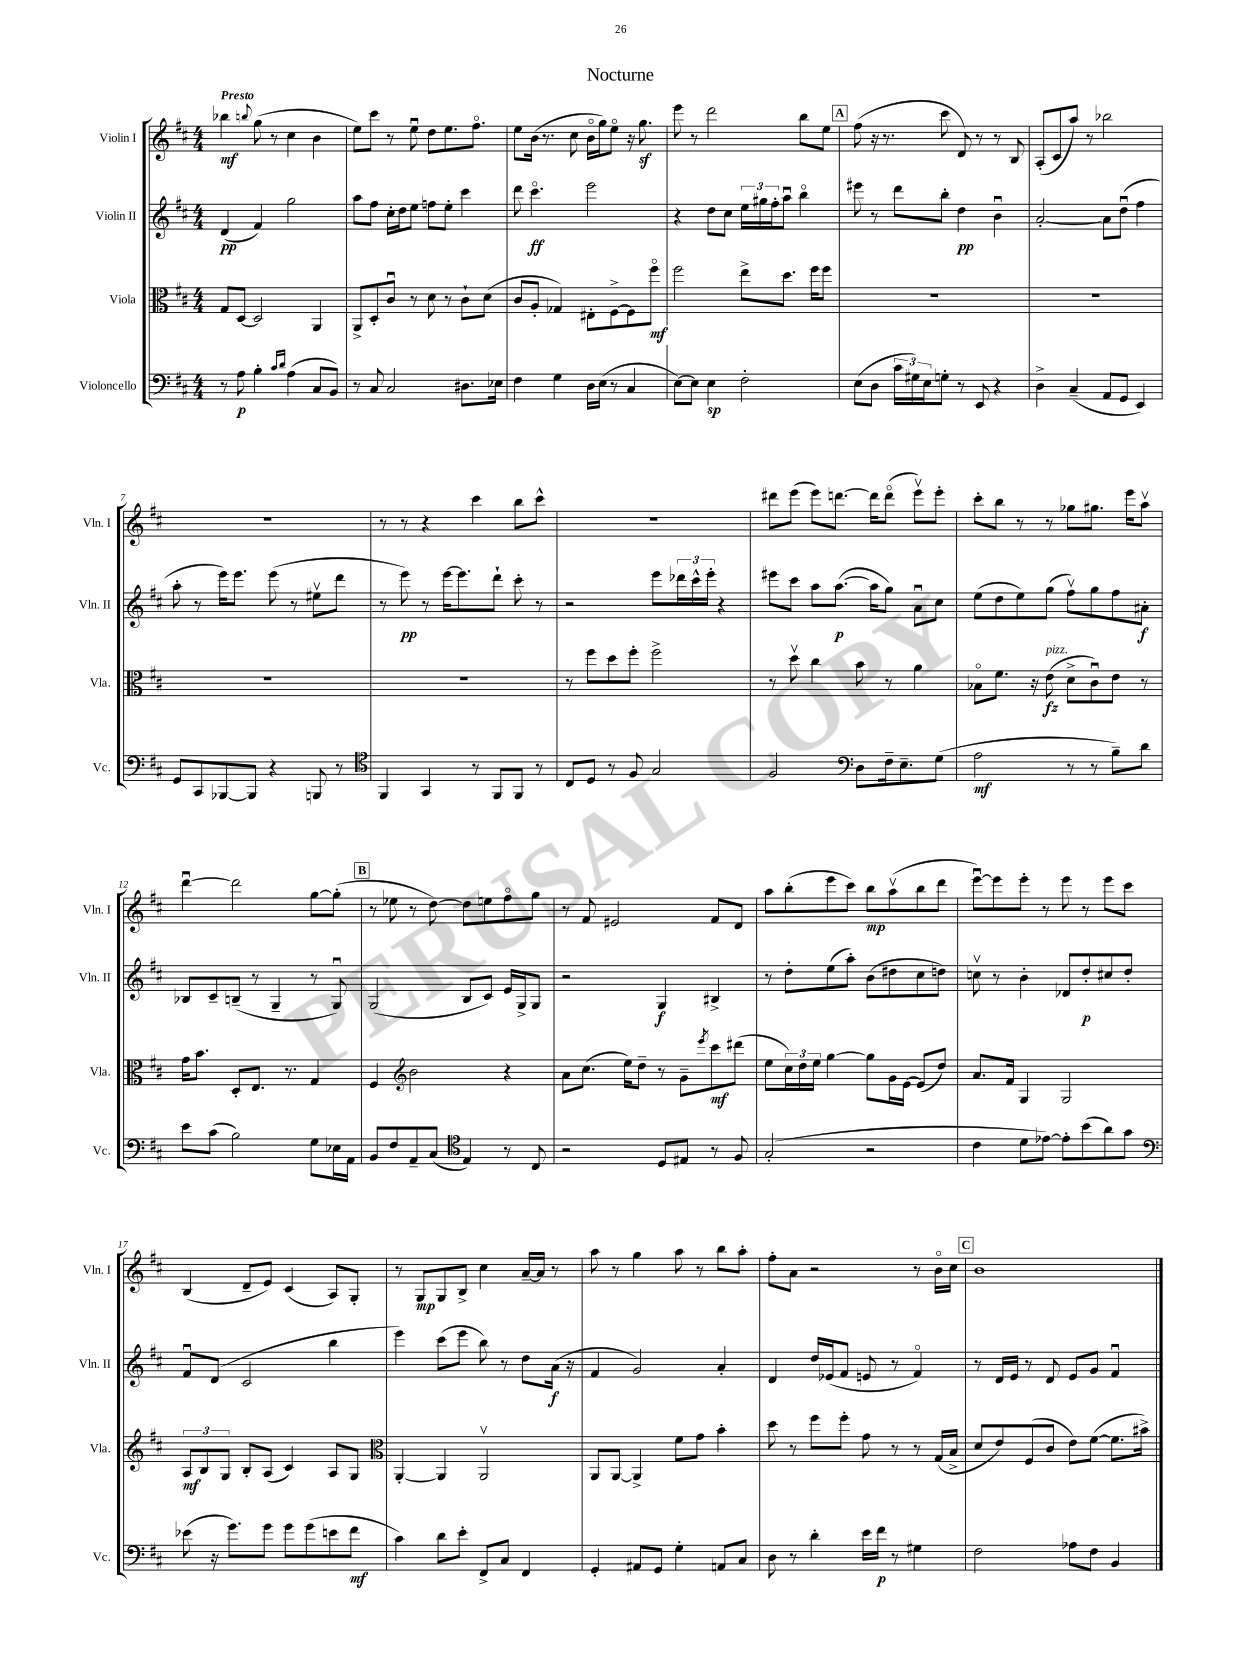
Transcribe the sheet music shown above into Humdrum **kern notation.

**kern	**kern	**kern	**kern
*staff4	*staff3	*staff2	*staff1
*clefF4	*clefC3	*clefG2	*clefG2
*k[f#c#]	*k[f#c#]	*k[f#c#]	*k[f#c#]
*M4/4	*M4/4	*M4/4	*M4/4
8r	8G/L	(4d/	4bb-\
8A\	[8D/J	.	.
.	.	.	8qqbb/
4B'\	2D/]	4f#/)	(8gg\
.	.	.	8r
16qqc#/LL	.	.	.
16qqd/JJ	.	.	.
(4A\	.	2gg\	4cc#\
8C#/L	4AA/	.	4b\
8BB/J)	.	.	.
=	=	=	=
8r	8AA^/L	8aa\L	8ee\L)
8C#/	8D'/	8ff#\J	8ccc#\J
2C#/	8c#u/J	16cc#'\LL	8r
.	.	16dd\J	.
.	8r	8ee\J	8eeu\
.	8d\	8ff\L	8dd\L
.	8r	8ee'\J	8.ee\
8.D#\L	8c#`\L	4ccc#\	.
.	.	.	8.ff#o\J
.	(8d\J	.	.
16E-\Jk	.	.	.
=	=	=	=
4F#\	8c#/L	8ddd\	8ee\L
.	8A'/J	4.ccc#o\	(16b\Jk
.	.	.	8.r
4G\	4G-/)	.	.
.	.	.	8cc#\
16D\LL	8E#'\L	2eee\	16bo\LL
(16E\JJ	.	.	16gg\J)
8r	[8F#^\	.	8eeo\J
4C#/	8F#\]	.	16r
.	.	.	8.gg\
.	8ff#o\J	.	.
=	=	=	=
[8E\L)	2ff#\	4r	8eee\
8E\]J	.	.	8r
4E\	.	8dd\L	2ddd\
.	.	8cc#\J	.
2F#'\	8ee^\L	24ee\LL	.
.	.	24gg#\	.
.	.	24ff#'\J	.
.	8.dd\J	8aau\J	.
.	.	4bbo\	8bb\L
.	16ff#\LK	.	.
.	8ff#\J	.	8ee\J
=	=	=	=
(8E\L	1r	8eee#\	(8ff#\
8D\J	.	8r	16r
.	.	.	8.r
24c#\LL	.	8ddd\L	.
24G#\)	.	.	.
24E\J	.	.	.
8G'\J	.	8bb'\J	8ccc#\
8r	.	4dd\	8d/)
8EE/	.	.	8r
4r	.	4bu\	8r
.	.	.	8B/
=	=	=	=
4D^\	1r	[2a'/	(8A'/L
.	.	.	8c#/
(4C#~/	.	.	8aa/J)
.	.	.	8r
8AA/L	.	8a\]L	2bb-\
8GG/J	.	(8ddu\J	.
4EE/)	.	4ff#\	.
=	=	=	=
8GG/L	1r	8aa'\	1r
8CC#/	.	8r	.
[8BBB-/	.	16eee\LK)	.
.	.	8.eee\J	.
8BBB-/]J	.	.	.
4r	.	(8eee\	.
.	.	8r	.
8BBB/	.	8ee#v\L	.
8r	.	8ddd\J	.
=	=	=	=
*clefC4	*	*	*
4FF#/	1r	8r	8r
.	.	8eee\)	8r
4GG/	.	8r	4r
.	.	[16eee\LK	.
.	.	8.eee\]	.
8r	.	.	4ccc#\
8FF#/L	.	8ddd`\J	.
8FF#/J	.	8ccc#'\	8bb\L
8r	.	8r	8ccc#^^\J
=	=	=	=
8C#/L	8r	2r	1r
8D/J	8ff#\L	.	.
8r	8dd\	.	.
8F#/	8ff#'\J	.	.
2G/	2ff#^\	8eee\L	.
.	.	24ddd-\L	.
.	.	24ccc#^^\	.
.	.	24eee'\JJ	.
.	.	4r	.
=	=	=	=
2F#/	8r	8eee#\L	8ddd#\L
.	8ddv\	8ccc#\J	(8eee\J
.	4cc#\	8aa\L	8eee\L)
.	.	([8.aa\J	[8.ddd\J
*clefF4	*	*	*
8D\L	8b\	.	.
.	.	16aa\]LK	16ddd\]LK
16F#~\k	8r	8gg\J)	(8dddo\J
8.E~\	.	.	.
.	4a\	8au\L	8eeev\L)
(8G\J	.	8cc#\J	8eee'\J
=	=	=	=
2A\	8B-o\L	(8ee\L	8ccc#'\L
.	8.f#\J	8dd\	8bb\J
.	.	8ee\)	8r
.	16r	.	.
.	(8e\	(8gg\J	8r
8r	8d^\L	8ff#v\L)	8gg-\L
8r	8c#u\)	8gg\	8.gg#\J
8B~\L)	8e\J	8ff#\	.
.	.	.	16eee\LK
8d\J	8r	8a#'\J	8aav\J
=	=	=	=
8e\L	16g\LK	8B-/L	[4dddu\
.	8.b\J	.	.
(8c#\J	.	8c#~/	.
2B\)	8D'/L	(8B~/J	2ddd\]
.	8.E/J	8r	.
.	.	4G~/	.
.	8.r	.	.
8G\L	4G/	8r	[8gg\L
16E-\L	.	8Gu/)	(8gg'\]J
16AA\JJ	.	.	.
=	=	=	=
8BB/L	4F#/	(2G/	8r
8F#/	.	.	8ee-\
*	*clefG2	*	*
8AA~/	2b\	.	8r
(8C#/J	.	.	[8dd\)
*clefC4	*	*	*
4E/)	.	8B/L	8dd\]L
.	.	8c#/J)	8ee\
8r	4r	16e/LL	8ff#o\
.	.	16G^/J	.
8C#/	.	8G/J	8gg\J
=	=	=	=
2r	8a\L	2r	8r
.	(8.cc#\J	.	8f#/
.	.	.	2e#/
.	16ee\LK)	.	.
.	8dd~\J	.	.
8D/L	8r	4G/	.
8E#/J	8g~\L	.	.
.	8qeee/	.	.
8r	8ccc#\	4B#^/	8f#/L
8F#/	(8ddd#\J	.	8d/J
=	=	=	=
(2G'/	8ee\L	8r	8aa\L
.	24cc#\L)	8dd'\L	(8bb'\
.	24dd\	.	.
.	24ee\JJ	.	.
.	[4gg\	(8ee\	8eee\
.	.	8aa'\J)	8ccc#\J)
2r	8gg\]L	(8b\L	8bb\L
.	16g\L	8dd#\	(8aav\
.	[16e\JJ	.	.
.	(8e/]L	8cc#\	8bb\
.	8dd/J)	8dd\J)	8ddd\J
=	=	=	=
4c#\	8.a/L	8ccv\	[8eeeu\L)
.	.	8r	8eee\]
.	16f#/Jk	.	.
8d\L	4G/	4b'\	8eee'\J
[8e-\J)	.	.	8r
8e-'\]L	2G/	8d-/L	8eee\
(8b\	.	8dd'/	8r
8a\)	.	8cc#/	8eee\L
8g\J	.	8dd'/J	8ccc#\J
=	=	=	=
*clefF4	*	*	*
(8e-\	12A/L	8f#u/L	(4B/
.	12B/	.	.
16r	.	(8d/J	.
.	12G/J	.	.
8.g\L)	.	.	.
.	8B'/L	2c#/	8d~/L
8g\J	(8A/J	.	8e/J)
8g\L	4c#/)	.	(4c#/
(8g\	.	.	.
8e\	8A/L	4bb\	8A/L)
8f#\J	8G/J	.	8G'/J
=	=	=	=
*	*clefC3	*	*
4c#\)	[4AA'/	4eee\)	8r
.	.	.	8G/L
8d\L	4AA/]	(8ccc#\L	8G/
8e'\J	.	8eee\J	8B^/J
8FF#^/L	2AAv/	8bb\)	4cc#\
8C#/J	.	8r	.
4FF#/	.	8dd\L	[16a~/LL
.	.	.	16a/]JJ
.	.	(16a\Jk	8r
.	.	16r	.
=	=	=	=
4GG'/	8AA/L	4f#/	8aa\
.	[8AA/J	.	8r
8AA#/L	4AA^/]	2g/)	4gg\
8GG/J	.	.	.
4G'\	8f#\L	.	8aa\
.	8g\J	.	8r
8AA/L	4b'\	4a'/	8bb\L
8C#/J	.	.	8aa'\J
=	=	=	=
8D\	8dd\	4d/	8ff#'\L
8r	8r	.	8a\J
4d'\	8ff#\L	16dd/LL	2r
.	.	(16e-/J	.
.	8ff#'\J	8f#/J	.
16e\LL	8g\	8e/	.
16f#\JJ	.	.	.
8r	8r	8r	.
4G#\	8r	4f#o/)	8r
.	(16G/LL	.	16bo\LL
.	16B^/JJ	.	16cc#\JJ
=	=	=	=
2F#\	8d/L	8r	1b
.	8e/)	16d/LL	.
.	.	16e/JJ	.
.	(8F#/	8r	.
.	8c#/J	8d/	.
8A-\L	8e\L)	8e/L	.
8F#\J	([8f#\J	8g/J	.
4BB/	8.f#\]L	4f#u/	.
.	16b#^\Jk)	.	.
==	==	==	==
*-	*-	*-	*-
